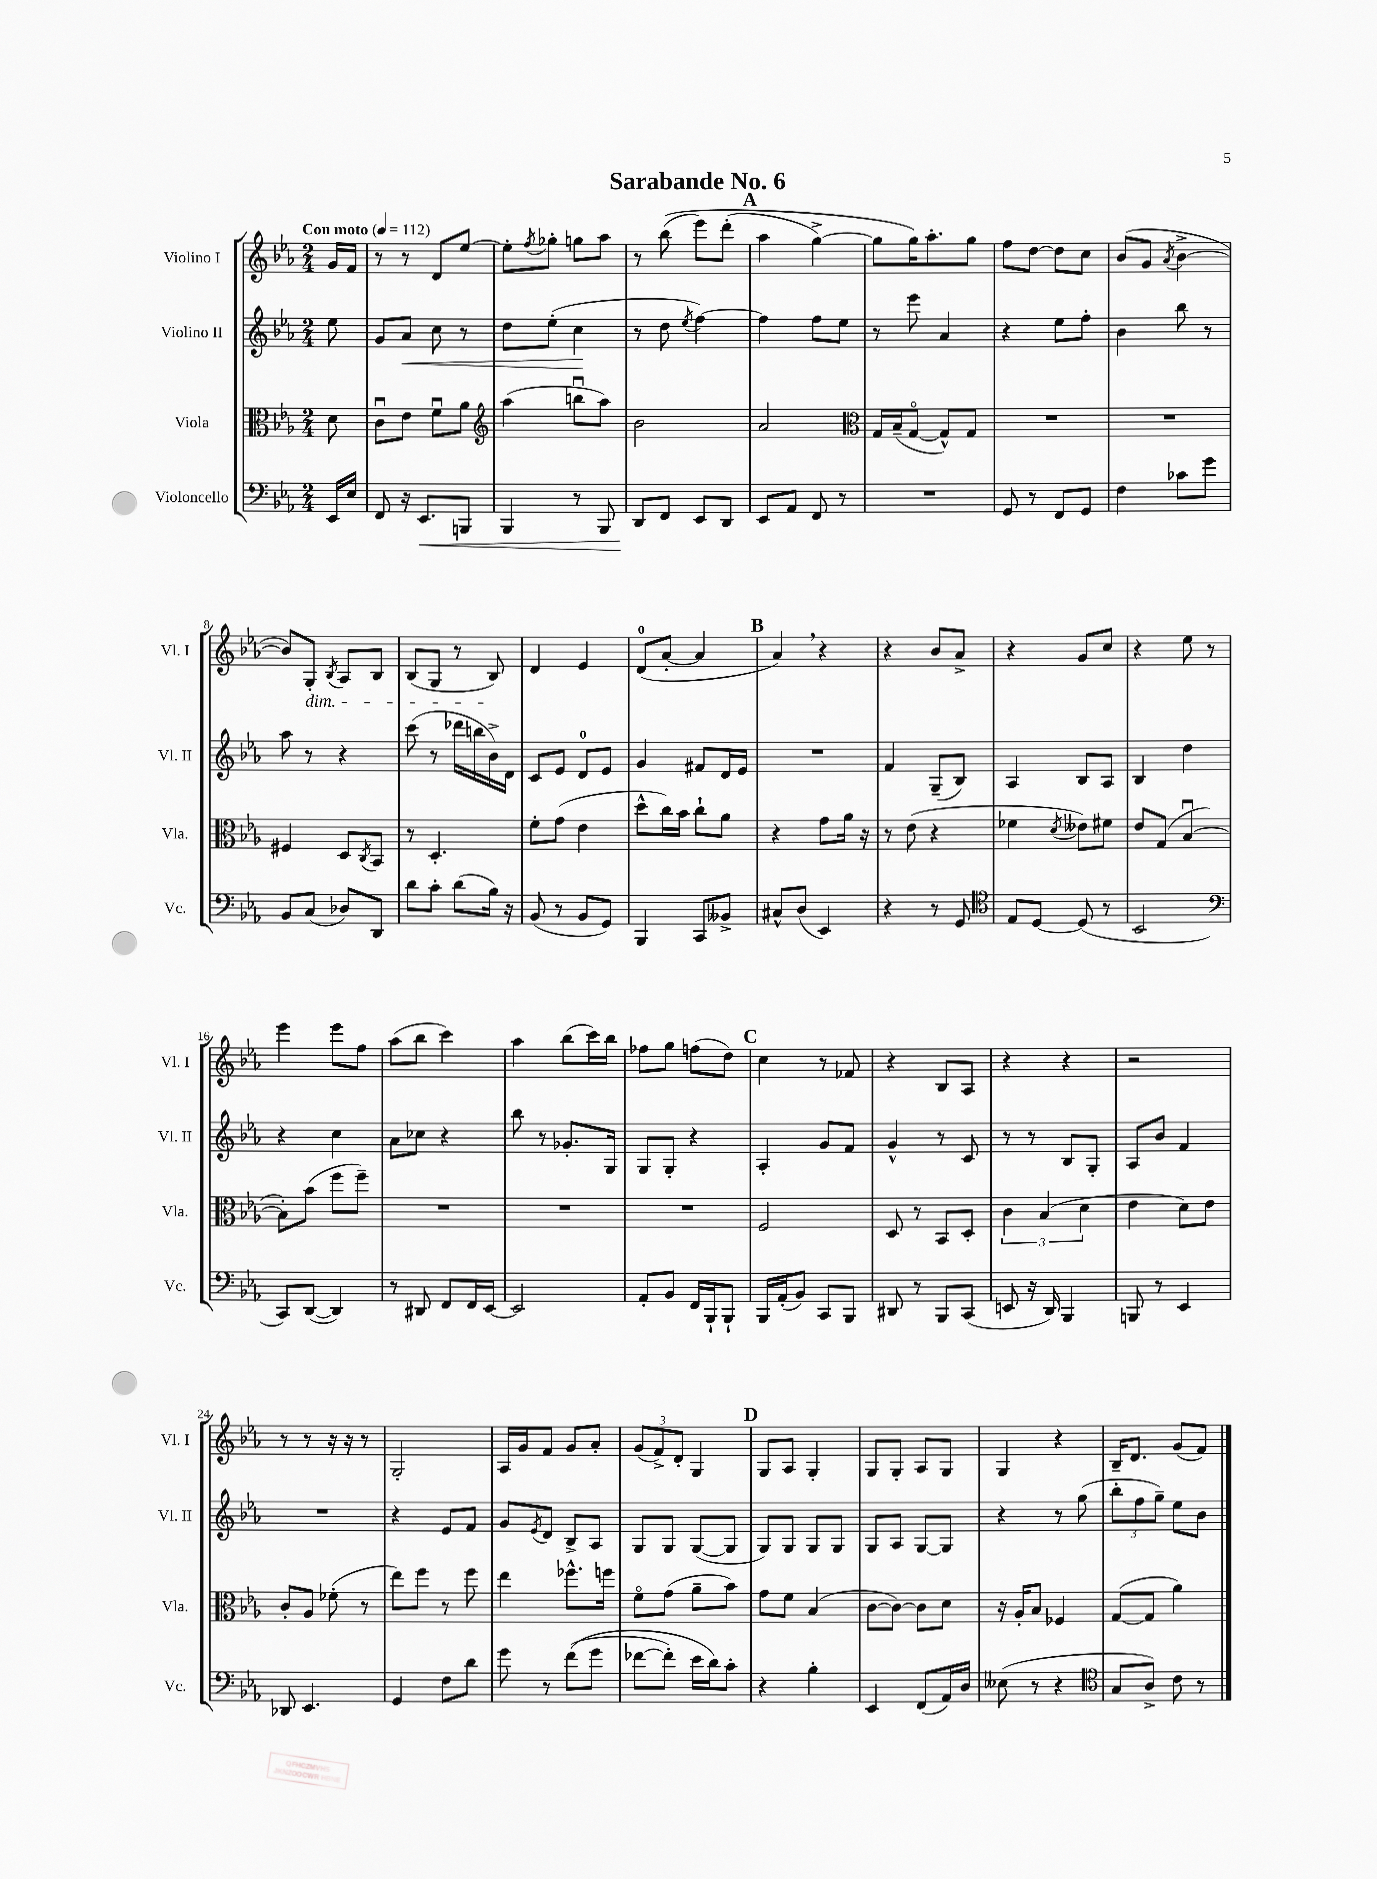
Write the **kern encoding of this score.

**kern	**kern	**kern	**kern
*staff4	*staff3	*staff2	*staff1
*clefF4	*clefC3	*clefG2	*clefG2
*k[b-e-a-]	*k[b-e-a-]	*k[b-e-a-]	*k[b-e-a-]
*M2/4	*M2/4	*M2/4	*M2/4
*MM112	*MM112	*MM112	*MM112
16EE-	8d	8ee-	16g
16E-	.	.	16f
=	=	=	=
8FF	8cu	8g	8r
16r	8e-	8a-	8r
8.EE-	.	.	.
.	8fu	8cc	8d
8BBB	8a-	8r	[8ee-
=	=	=	=
*	*clefG2	*	*
4BBB-	(4aa-	8dd	8ee-']
.	.	.	8qff
.	.	(8ee-'	8gg-'
8r	8bbu	4cc	8gg
8BBB-	8aa-)	.	8aa-
=	=	=	=
8DD	2b-	8r	8r
8FF	.	8dd	&((8bb-
.	.	8qee-	.
8EE-	.	[4ff)	8eee-)
8DD	.	.	(8ddd'
=	=	=	=
8EE-	2a-	4ff]	4aa-
8AA-	.	.	.
8FF	.	8ff	[4gg^)
8r	.	8ee-	.
=	=	=	=
*	*clefC3	*	*
2r	16G	8r	8gg]
.	(16B-~	.	.
.	[8Go	8eee-	16gg&)
.	.	.	8.aa-'
.	8G^^])	4a-	.
.	8G	.	8gg
=	=	=	=
8GG	2r	4r	8ff
8r	.	.	[8dd
8FF	.	8ee-	8dd]
8GG	.	8ff'	8cc
=	=	=	=
4F	2r	4b-	(8b-
.	.	.	8g
.	.	.	8qa-
8c-	.	8bb-	[4b-^
8g	.	8r	.
=	=	=	=
8BB-	4F#	8aa-	8b-])
(8C	.	8r	8G'
.	.	.	8qB-
8D-)	8D	4r	8A-
.	8qC	.	.
8DD	8BB-	.	8B-
=	=	=	=
8d	8r	(8ccc	(8B-
8c'	4.D'	8r	8G
(8d	.	16ddd-	8r
.	.	16bb	.
16B-)	.	16b-^)	8B-)
16r	.	16d	.
=	=	=	=
(8BB-	8f'	8c	4d
8r	(8g	8e-	.
8BB-	4e-	8d	4e-
8GG)	.	8e-	.
=	=	=	=
4BBB-	8dd^^	4g	(8d
.	16cc)	.	[8a-'
.	16b-	.	.
8CC	8cc`	8f#	4a-]
8BB--^	8a-	16d	.
.	.	16e-	.
=	=	=	=
8C#^^	4r	2r	4a-)
(8D	.	.	.
4EE-)	8g	.	4r
.	16a-	.	.
.	16r	.	.
=	=	=	=
4r	8r	4f	4r
.	(8e-	.	.
8r	4r	(8G~	8b-
8GG	.	8B-)	8a-^
=	=	=	=
*clefC4	*	*	*
8E-	4f-	4A-	4r
[8D	.	.	.
.	8qd	.	.
(8D]	8e--)	8B-	8g
8r	8f#	8A-	8cc
=	=	=	=
2BB-	8e-	4B-	4r
.	(8G	.	.
.	[4B-u	4dd	8ee-
.	.	.	8r
=	=	=	=
*clefF4	*	*	*
8CC)	8B-'])	4r	4eee-
([8DD	(8b-	.	.
4DD])	8ff	4cc	8eee-
.	8ff~)	.	8ff
=	=	=	=
8r	2r	8a-	(8aa-
8DD#	.	8cc-	8bb-
8FF	.	4r	4ccc)
16FF	.	.	.
[16EE-	.	.	.
=	=	=	=
2EE-]	2r	8bb-	4aa-
.	.	8r	.
.	.	8.g-'	(8bb-
.	.	.	16ccc)
.	.	16G	16bb-
=	=	=	=
8AA-'	2r	8G	8ff-
8BB-	.	8G'	8gg
16FF	.	4r	(8ff
16BBB-`	.	.	.
8BBB-`	.	.	8dd)
=	=	=	=
16BBB-	2F	4A-'	4cc
(16AA-'	.	.	.
8BB-)	.	.	.
8CC	.	8g	8r
8BBB-	.	8f	8f-
=	=	=	=
8DD#	8D	4g^^	4r
8r	8r	.	.
8BBB-	8BB-	8r	8B-
(8CC	8D'	8c	8A-
=	=	=	=
8EE	6c	8r	4r
16r	.	8r	.
.	(6B-	.	.
16DD)	.	.	.
4BBB-	.	8B-	4r
.	6d	.	.
.	.	8G'	.
=	=	=	=
8BBB	4e-	8A-	2r
8r	.	8b-	.
4EE-	8d)	4f	.
.	8e-	.	.
=	=	=	=
8DD-	8c'	2r	8r
4.EE-	8A-	.	8r
.	(8f-'	.	16r
.	.	.	16r
.	8r	.	8r
=	=	=	=
4GG	8ee-)	4r	2G'
.	8ff	.	.
8F	8r	8e-	.
8d	8ff	8f	.
=	=	=	=
8g	4ee-	8g	16A-
.	.	.	16g
.	.	8qe-	.
8r	.	8d	8f
&((8f	8.ff-^^	8B-^	8g
8g	.	8A-	8a-'
.	16ff	.	.
=	=	=	=
[8f-	8fo	8G	(12g
.	.	.	12f^)
8f-'])	(8g	8G	.
.	.	.	12d'
16e-	8a-~	([8G	4G
16d&)	.	.	.
8c'	8b-)	8G]	.
=	=	=	=
4r	8g	8G)	8G
.	8f	8G	8A-
4B-'	(4B-	8G	4G'
.	.	8G	.
=	=	=	=
4EE-	[8c	8G	8G
.	8c_)	8A-	8G'
(8FF	8c]	[8G	8A-
16AA-)	8d	8G]	8G
16D	.	.	.
=	=	=	=
(8E--	16r	4r	4G
.	16A-'	.	.
8r	8B-	.	.
4r	4F-	8r	4r
.	.	(8gg	.
=	=	=	=
*clefC4	*	*	*
8G	([8G	12bb-'	16B-~
.	.	.	8.d
.	.	12ff	.
8A-^)	8G]	.	.
.	.	12gg~)	.
8c	4a-)	8ee-	(8g
8r	.	8b-	8f)
==	==	==	==
*-	*-	*-	*-
